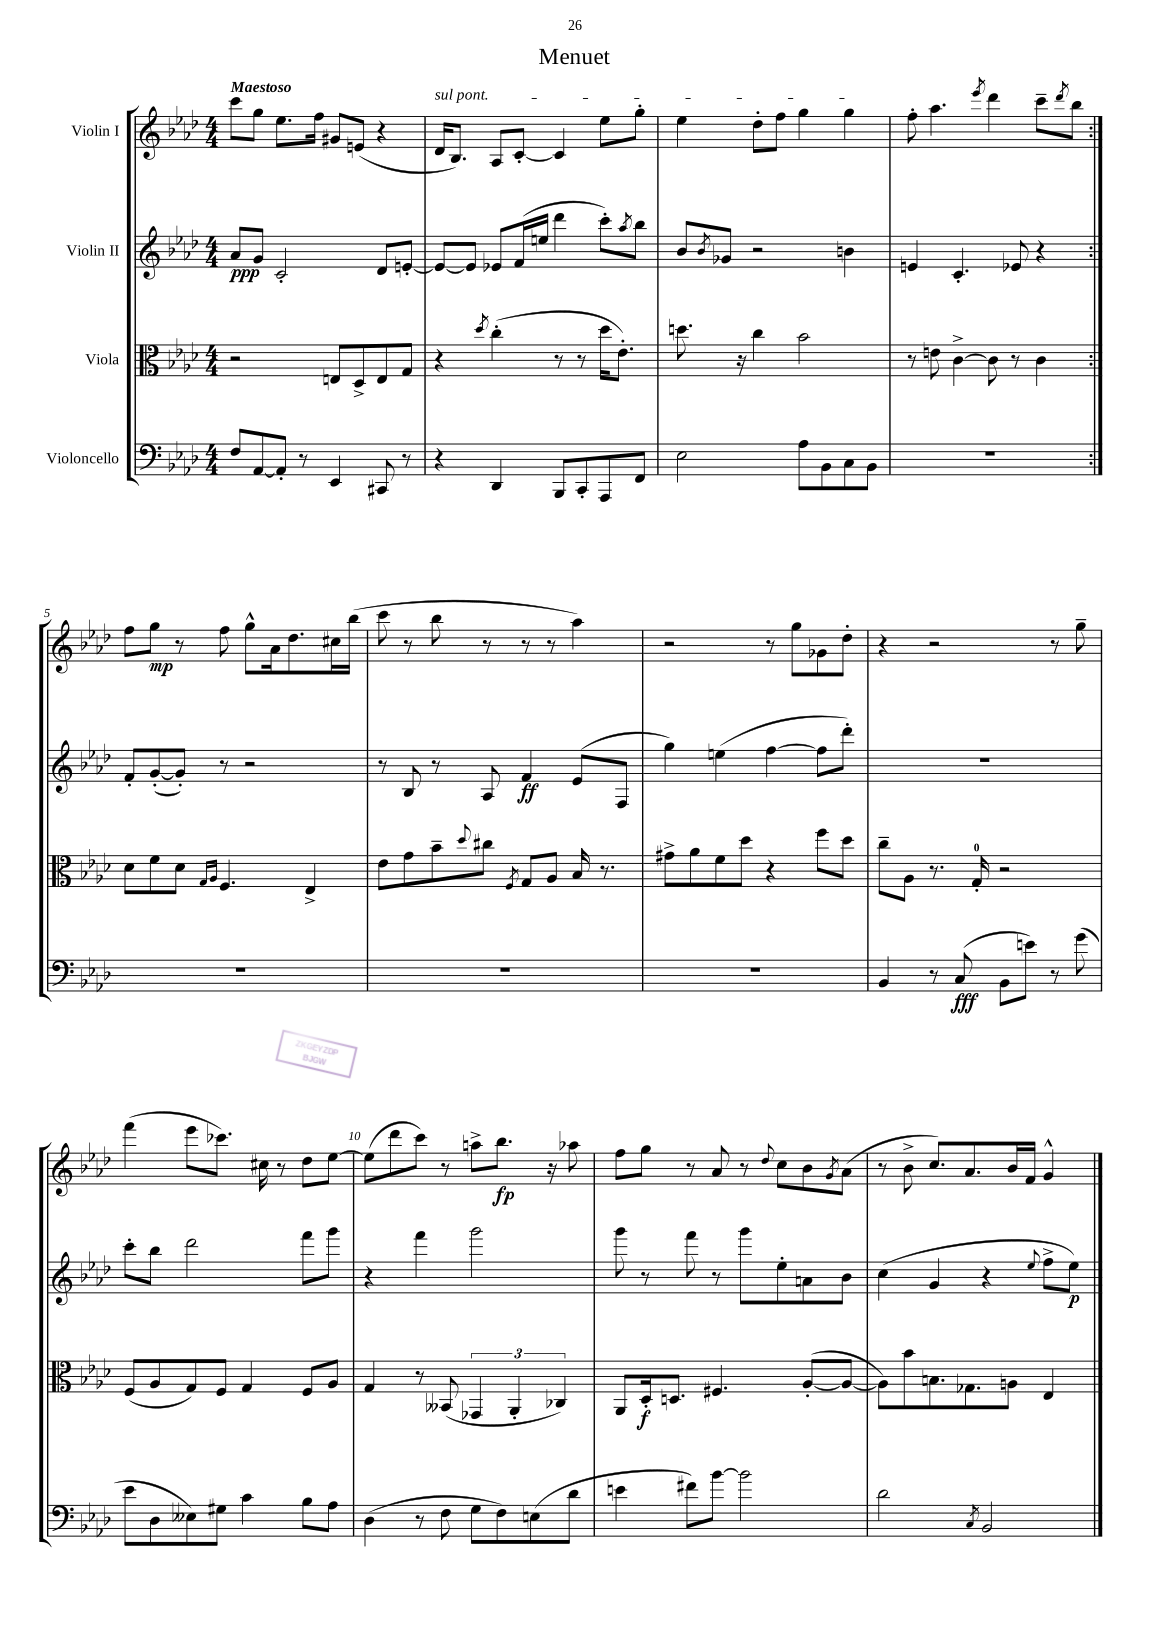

**kern	**kern	**kern	**kern
*staff4	*staff3	*staff2	*staff1
*clefF4	*clefC3	*clefG2	*clefG2
*k[b-e-a-d-]	*k[b-e-a-d-]	*k[b-e-a-d-]	*k[b-e-a-d-]
*M4/4	*M4/4	*M4/4	*M4/4
8F	2r	8a-	8ccc
[8AA-	.	8g	8gg
8AA-']	.	2c'	8.ee-
8r	.	.	.
.	.	.	16ff
4EE-	8E	.	8g#
.	8D-^	.	(8e
8CC#	8E	8d-	4r
8r	8G	[8e'	.
=	=	=	=
4r	4r	8e_	16d-
.	.	.	8.B-)
.	.	8e]	.
.	8qdd-	.	.
4DD-	(4cc'	8e-	8A-
.	.	(16f	[8c'
.	.	16ee	.
8BBB-	8r	4ddd-	4c]
8CC'	8r	.	.
8AAA-	16dd-	8ccc')	8ee-
.	8.e-')	.	.
.	.	8qaa-	.
8FF	.	8bb-	8gg'
=	=	=	=
2E-	8.dd	8b-	4ee-
.	.	8qb-	.
.	.	8g-	.
.	16r	.	.
.	4cc	2r	8dd-'
.	.	.	8ff
8A-	2b-	.	4gg
8BB-	.	.	.
8C	.	4b	4gg
8BB-	.	.	.
=	=	=	=
1r	8r	4e	8ff'
.	8e	.	4.aa-
.	[4c^	4.c'	.
.	.	.	8qeee-
.	8c]	.	4ddd-
.	8r	8e-	.
.	4c	4r	8ccc~
.	.	.	8qddd-
.	.	.	8bb-
=:|!	=:|!	=:|!	=:|!
1r	8d-	8f'	8ff
.	8f	([8g'	8gg
.	8d-	8g'])	8r
.	16qqG	.	.
.	16qqA-	.	.
.	4.F	8r	8ff
.	.	2r	8gg^^
.	.	.	16a-
.	.	.	8.dd-
.	4E-^	.	.
.	.	.	16cc#
.	.	.	(16bb-
=	=	=	=
1r	8e-	8r	8ccc
.	8g	8B-	8r
.	8b-~	8r	8bb-
.	8qqdd-	.	.
.	8cc#	8A-	8r
.	8qF	.	.
.	8G	4f	8r
.	8A-	.	8r
.	16B-	(8e-	4aa-)
.	8.r	.	.
.	.	8F	.
=	=	=	=
1r	8g#^	4gg)	2r
.	8a-	.	.
.	8f	(4ee	.
.	8dd-	.	.
.	4r	[4ff	8r
.	.	.	8gg
.	8ff	8ff]	8g-
.	8dd-	8ddd-')	8dd-'
=	=	=	=
4BB-	8cc~	1r	4r
.	8A-	.	.
8r	8.r	.	2r
(8C	.	.	.
.	16G'	.	.
8BB-	2r	.	.
8e)	.	.	.
8r	.	.	8r
(8g	.	.	8gg~
=	=	=	=
8e-	(8F	8ccc'	(4fff
8D-	8A-	8bb-	.
8E--)	8G)	2ddd-	8eee-
8G#	8F	.	8.ccc-)
4c	4G	.	.
.	.	.	16cc#
.	.	.	8r
8B-	8F	8fff	8dd-
8A-	8A-	8ggg	[8ee-
=	=	=	=
(4D-	4G	4r	(8ee-]
.	.	.	8ddd-
8r	8r	4fff	8ccc)
8F	(8BB--	.	8r
8G	6GG-	2ggg	8aa^
8F)	.	.	8.bb-
.	6AA-'	.	.
(8E	.	.	.
.	.	.	16r
.	6C-)	.	.
8d-	.	.	8aa-
=	=	=	=
4e	8AA-	8ggg	8ff
.	16D-'	8r	8gg
.	8.D	.	.
8f#)	.	8fff	8r
[8b-	4.F#	8r	8a-
2b-]	.	8ggg	8r
.	.	.	8qqdd-
.	.	8ee-'	8cc
.	([8A-'	8a	8b-
.	.	.	8qg
.	8A-_	8b-	(8a-
=	=	=	=
2d-	8A-])	(4cc	8r
.	8b-	.	8b-^
.	8.B	4g	8.cc)
.	8.G-	.	8.a-
8qC	.	.	.
2BB-	.	4r	.
.	8A	.	16b-
.	.	.	16f
.	.	8qqee-	.
.	4E-	8ff^	4g^^
.	.	8ee-)	.
==	==	==	==
*-	*-	*-	*-
